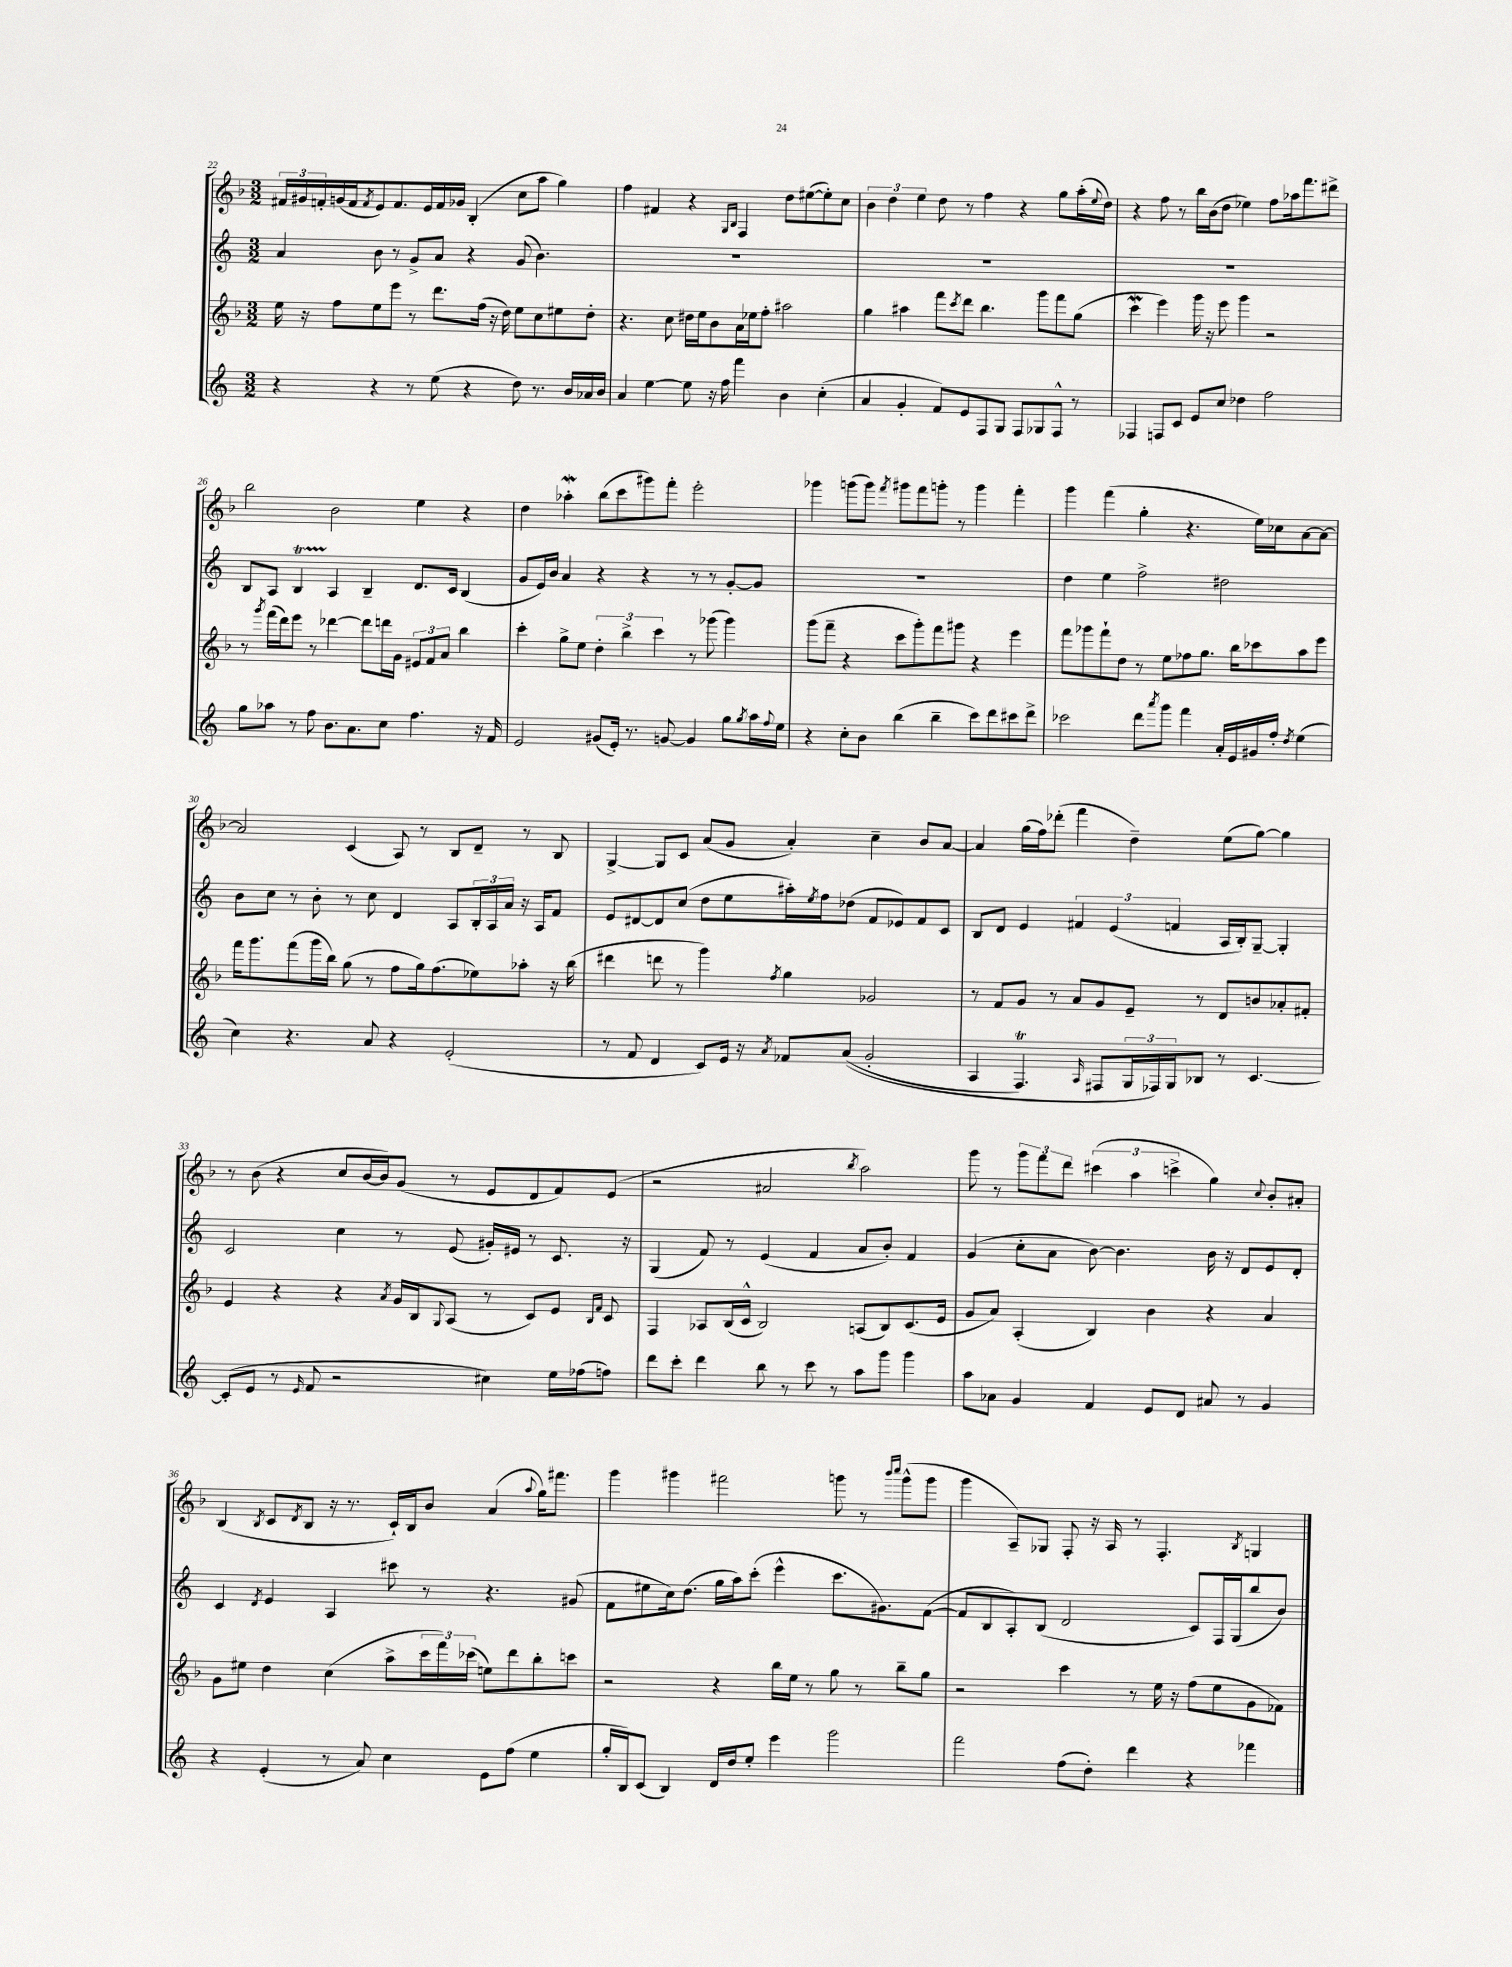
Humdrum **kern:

**kern	**kern	**kern	**kern
*part4	*part3	*part2	*part1
*staff4	*staff3	*staff2	*staff1
*clefG2	*clefG2	*clefG2	*clefG2
*k[]	*k[b-]	*k[]	*k[b-]
*M3/2	*M3/2	*M3/2	*M3/2
=22	=22	=22	=22
4r	16ee\	4a/	24f#X/LL
.	.	.	24g#X/
.	16r	.	.
.	.	.	24fn'/
.	8ff\L	.	(16gn/
.	.	.	16f/J
.	.	.	8qf/
4r	8ee\	8b\	8e/)
.	8eee\J	8r	8.f/
8r	8r	8g^/L	.
.	.	.	16e/L
(8ee\	8.ddd\L	8a/J	16f/
.	.	.	16g-X/JJ
4r	.	4r	(4B-'/
.	(16ff\Jk	.	.
.	16r	.	.
.	16dd\)	.	.
8dd\)	8ee\L	(8g/	8cc\L
8.r	8cc\	4.b\)	8aa\J
.	8ee#X\	.	4gg\)
16b/LL	.	.	.
16a-X/	8dd'\J	.	.
16b/JJ	.	.	.
=23	=23	=23	=23
4a/	4.r	1.r	4ff\
[4ee\	.	.	4f#X/
.	8cc\	.	.
8ee\]	16dd#X\LL	.	4r
.	16ee\J	.	.
16r	8b-\	.	.
16ff\	.	.	.
.	.	.	16qqG/LL
.	.	.	16qqB-/JJ
4fff\	16a\L	.	4F/
.	16ee-X\J	.	.
.	8ff'\J	.	.
4b\	2aa#X\	.	8dd\L
.	.	.	([8ee#X\
(4cc'\	.	.	8ee#'\])
.	.	.	8cc\J
=24	=24	=24	=24
4a/	4gg\	1.r	6b-\
.	.	.	6dd\
4g'/	4aa#X\	.	.
.	.	.	6ee\
8f/L)	8fff\L	.	8dd\
.	8qccc/	.	.
8e/	8ddd\J	.	8r
8F/	4.bb-\	.	4ff\
8G/J	.	.	.
8F/L	.	.	4r
8G-X/	8ggg\L	.	.
8F^^/J	8fff\	.	8gg\L
8r	(8gg\J	.	(16aa'\L
.	.	.	8qqee/
.	.	.	16dd\JJ)
=25	=25	=25	=25
4F-X/	4cccW\	1.r	4r
8Fn/L	4eee\)	.	8ff\
8c/J	.	.	8r
8e/L	16ggg\	.	16bb-\LL
.	16r	.	(16b-\J
8cc/J	8eee\	.	8dd\J
4dd-X\	4ggg\	.	4ee-X\)
2ff\	2r	.	8ff\L
.	.	.	16aa-X\k
.	.	.	8.fff\
.	.	.	8ddd#X^\J
!!LO:LB:g=z
=26	=26	=26	=26
8gg\L	8r	8B/L	2bb-\
.	8qggg/	.	.
8aa-X\J	(16fff\LL	8A/J	.
.	16ddd\J)	.	.
8r	8eee\J	4Bt/	.
8ff\	8r	.	.
8.b\L	[4ddd-X\	4A/	2b-\
8.a\	.	.	.
.	8ddd-\L]	4B~/	.
8cc\J	16dddn\L	.	.
.	16g\JJ	.	.
4.ff\	12e#X/L	8.d/L	4ee\
.	12f/	.	.
.	12a/J	.	.
.	.	16c/Jk	.
.	4bb-\	(4B/	4r
16r	.	.	.
16f/	.	.	.
=27	=27	=27	=27
2e/	4ccc'\	8g/L	4dd\
.	.	16e/L)	.
.	.	16b/JJ	.
.	8gg^\L	4a/	4aa-Xw'\
.	8ee\J	.	.
(8g#X/L	6dd'\	4r	(8bb-\L
16e'/Jk)	.	.	8ccc\
.	6bb-^\	.	.
8.r	.	.	.
.	.	4r	8ggg#X\)
.	6ccc\	.	.
[8gn/	.	.	8fff'\J
4g/]	8r	8r	2eee'\
.	(8ggg-X\	8r	.
8gg\L	4ggg-\)	[8g'/L	.
8qgg/	.	.	.
16aa\L	.	8g/J]	.
8qqff/	.	.	.
16ee\JJ	.	.	.
=28	=28	=28	=28
4r	(8ggg\L	1.r	4ggg-X\
.	8fff~\J	.	.
8cc'\L	4r	.	(8gggn\L
8b\J	.	.	8ggg\J)
.	.	.	8qfff/
(4bb\	8ccc\L	.	8ggg#X\L
.	8ggg'\)	.	8fff\
4bb~\	8fff\	.	8gggn'\J
.	8ggg#X\J	.	8r
8ccc\L)	4r	.	4ggg\
8ddd\	.	.	.
8ccc#X\	4eee\	.	4fff'\
8ddd^\J	.	.	.
=29	=29	=29	=29
2ccc-X\	8fff\L	4dd\	4ggg\
.	8ggg-X\	.	.
.	8fff`\	4ee\	(4fff\
.	8dd\J	.	.
8ddd\L	8r	2ff^\	4gg'\
8qaaa/	.	.	.
8ggg\J	8ee\L	.	.
4fff\	8ff-X\	.	4.r
.	8.gg\J	.	.
16a'/LL	.	2dd#X\	.
16e/	16bb-\KL	.	.
16g#X/	8ccc-X\	.	16ee\LL)
16ff'/JJ	.	.	16cc-X\J
8qdd/	.	.	.
(4ee\	8aa\	.	[8a\
.	8eee\J	.	8a\J_
!!LO:LB:g=z
=30	=30	=30	=30
4cc\)	16fff\KL	8b\L	2a/]
.	8.ggg\	.	.
.	.	8cc\J	.
4.r	(8fff\	8r	.
.	16ggg\L	8b'\	.
.	16bb-\JJ)	.	.
.	(8gg\	8r	(4c/
8a/	8r	8cc\	.
4r	8ff\L	4d/	8A/)
.	16gg\k)	.	8r
.	(8.ff\	.	.
(2e'/	.	8A/L	8B-/L
.	8ee-X\)	24B'/L	8d~/J
.	.	24A/	.
.	.	24a/JJ	.
.	8aa-X'\J	16r	8r
.	.	16A/KL	.
.	16r	8f/J	8B-/
.	(16bb-\	.	.
=31	=31	=31	=31
8r	4ddd#X\	8e/L	[4G^/
8f/	.	[8d#X/	.
4d/	8dddn\	8d#/]	8G/L]
.	8r	(8cc/J	8c/J
8c/L)	4ggg\)	8dd\L	(8a/L
16e/Jk	.	8ee\	8g/J
16r	.	.	.
8qa/	8qff/	.	.
8f-X/L	4gg\	16aa#X'\L)	4a'/)
.	.	8qee/	.
.	.	16ff\J	.
((8a/J	.	(8dd-X\J	.
2g'/	2g-X/	8f/L	4cc~\
.	.	8e-X/)	.
.	.	8f/	8b-/L
.	.	8c/J	[8a/J
=32	=32	=32	=32
4A/	8r	8B/L	4a/]
.	8f/L	8d/J	.
4.FT/)	8g/J	4e/	(16gg\LL
.	.	.	16ff\J)
.	8r	.	(8ddd-X'\J
.	8a/L	6f#X/	4fff\
16qqA/	.	.	.
8F#X/L	8g/	.	.
.	.	(6e/	.
24G/L	8e~/J	.	4dd~\)
24F-X/)	.	.	.
24G/J	.	6fn/	.
8B-X/J	8r	.	.
8r	8d/L	16A/LL	(8ee\L
.	.	16B'/J)	.
[4.c/	8bn/	[8G~/J	[8gg\J)
.	8a-X'/	4G'/]	4gg\]
.	8f#X'/J	.	.
!!LO:LB:g=z
=33	=33	=33	=33
(8c'/L]	4e/	2c/	8r
8e/J	.	.	(8b-\
8r	4r	.	4r
16qqe/	.	.	.
8f/	.	.	.
2r	4r	4cc\	8cc/L
.	.	.	[16b-/L
.	.	.	16b-/J])
.	8qa/	.	.
.	16g/LL	8r	(8g/J
.	16B-/J	.	.
.	8qqG/	.	.
.	(8A/J	(8e/	8r
4cc#X\)	8r	16g#X'/LL)	8e/L
.	.	16e#X/JJ	.
.	8c/L)	8r	8d/
16ee\LL	8e/J	8.c/	8f/)
(16ff-X\J	.	.	.
.	16qqB-/LL	.	.
.	16qqf/JJ	.	.
8ffn\J)	8c/	.	(8e/J
.	.	16r	.
=34	=34	=34	=34
8ddd\L	4F/	(4G/	2r
8ccc'\J	.	.	.
4ddd\	8A-X/L	8f/)	.
.	(16B-/L	8r	.
.	16c^^/JJ	.	.
8bb\	2B-/)	(4e/	2a#X/
8r	.	.	.
8ccc\	.	4f/	.
8r	.	.	.
.	.	.	8qbb-/
8aa\L	(8An/L	8a/L	2aa\)
8ggg\J	8B-/)	8b'/J)	.
4ggg\	(8.c/	4f/	.
.	16e/Jk	.	.
=35	=35	=35	=35
8aa\L	8g/L	(4g/	8ggg\
8a-X\J	8a/J)	.	8r
4g/	(4A'/	8cc'\L	12ggg\L
.	.	.	12fff\
.	.	8a\J	.
.	.	.	12ddd\J
4f/	4B-/)	[8b\)	(6ccc#X\
.	.	4.b\]	.
.	.	.	6aa\
8e/L	4b-\	.	.
.	.	.	6cccn^\
8d/J	.	.	.
8a#X/	4r	16b\	4gg\)
.	.	16r	.
8r	.	8d/L	.
.	.	.	8qqcc/
4g/	4a/	8e/	8b-'/L
.	.	8d'/J	8a#X'/J
!!LO:LB:g=z
=36	=36	=36	=36
4r	8g\L	4c/	(4B-/
.	8ee#X\J	.	.
.	.	8qd/	8qB-/
(4e'/	4dd\	4e/	8c/L
.	.	.	8qd/
.	.	.	8B-/J
8r	(4cc\	4A/	16r
.	.	.	8.r
8a/)	.	.	.
4cc\	8aa^\L	8ccc#X\	16c`/LL)
.	.	.	16B-/J
.	24ccc\L	8r	8b-/J
.	24fff\)	.	.
.	(24ccc-X\JJ	.	.
8e\L	8een\L)	4.r	(4a/
(8ff\J	8ddd\	.	.
.	.	.	8qqaa/
4ee\	8bb-'\	.	16gg\KL)
.	.	.	8.fff#X\J
.	8cccn\J	(8g#X/	.
=37	=37	=37	=37
16gg'/LL	2r	8f\L	4ggg\
16B/J)	.	.	.
(8c/J	.	8ee#X\	.
4B/)	.	16cc\k)	4ggg#X\
.	.	(8.dd\J	.
16d/LL	4r	16gg\LL	2fff#X\
16dd/J	.	16aa\J)	.
8ee'/J	.	(8ccc'\J	.
4eee\	16bb-\LL	4eee^^\	.
.	16ee\JJ	.	.
.	8r	.	.
2ggg\	8gg\	8.ccc\L	8gggn\
.	8r	.	8r
.	.	8.g#X\)	.
.	.	.	16qqbbb-/LL
.	.	.	16qqcccc/JJ
.	8bb-~\L	.	(8ggg^^\L
.	8gg\J	([8f\J	8ggg\J
=38	=38	=38	=38
2fff\	2r	8f/L]	4ggg\
.	.	8B/	.
.	.	8A'/)	8A~/L)
.	.	(8B/J	8G-X/J
(8ff\L	4ccc\	2d/	8F'/
8dd'\J)	.	.	16r
.	.	.	16A/
4ddd\	8r	.	8r
.	16ee\	.	4.F'/
.	16r	.	.
4r	(8ff\L	8c/L)	.
.	8ee\	16F/L	.
.	.	(16G/J	.
.	.	.	8qB-/
4fff-X\	8g\	8bb/	4Gn/
.	8f-X\J)	8b/J)	.
==	==	==	==
*-	*-	*-	*-
